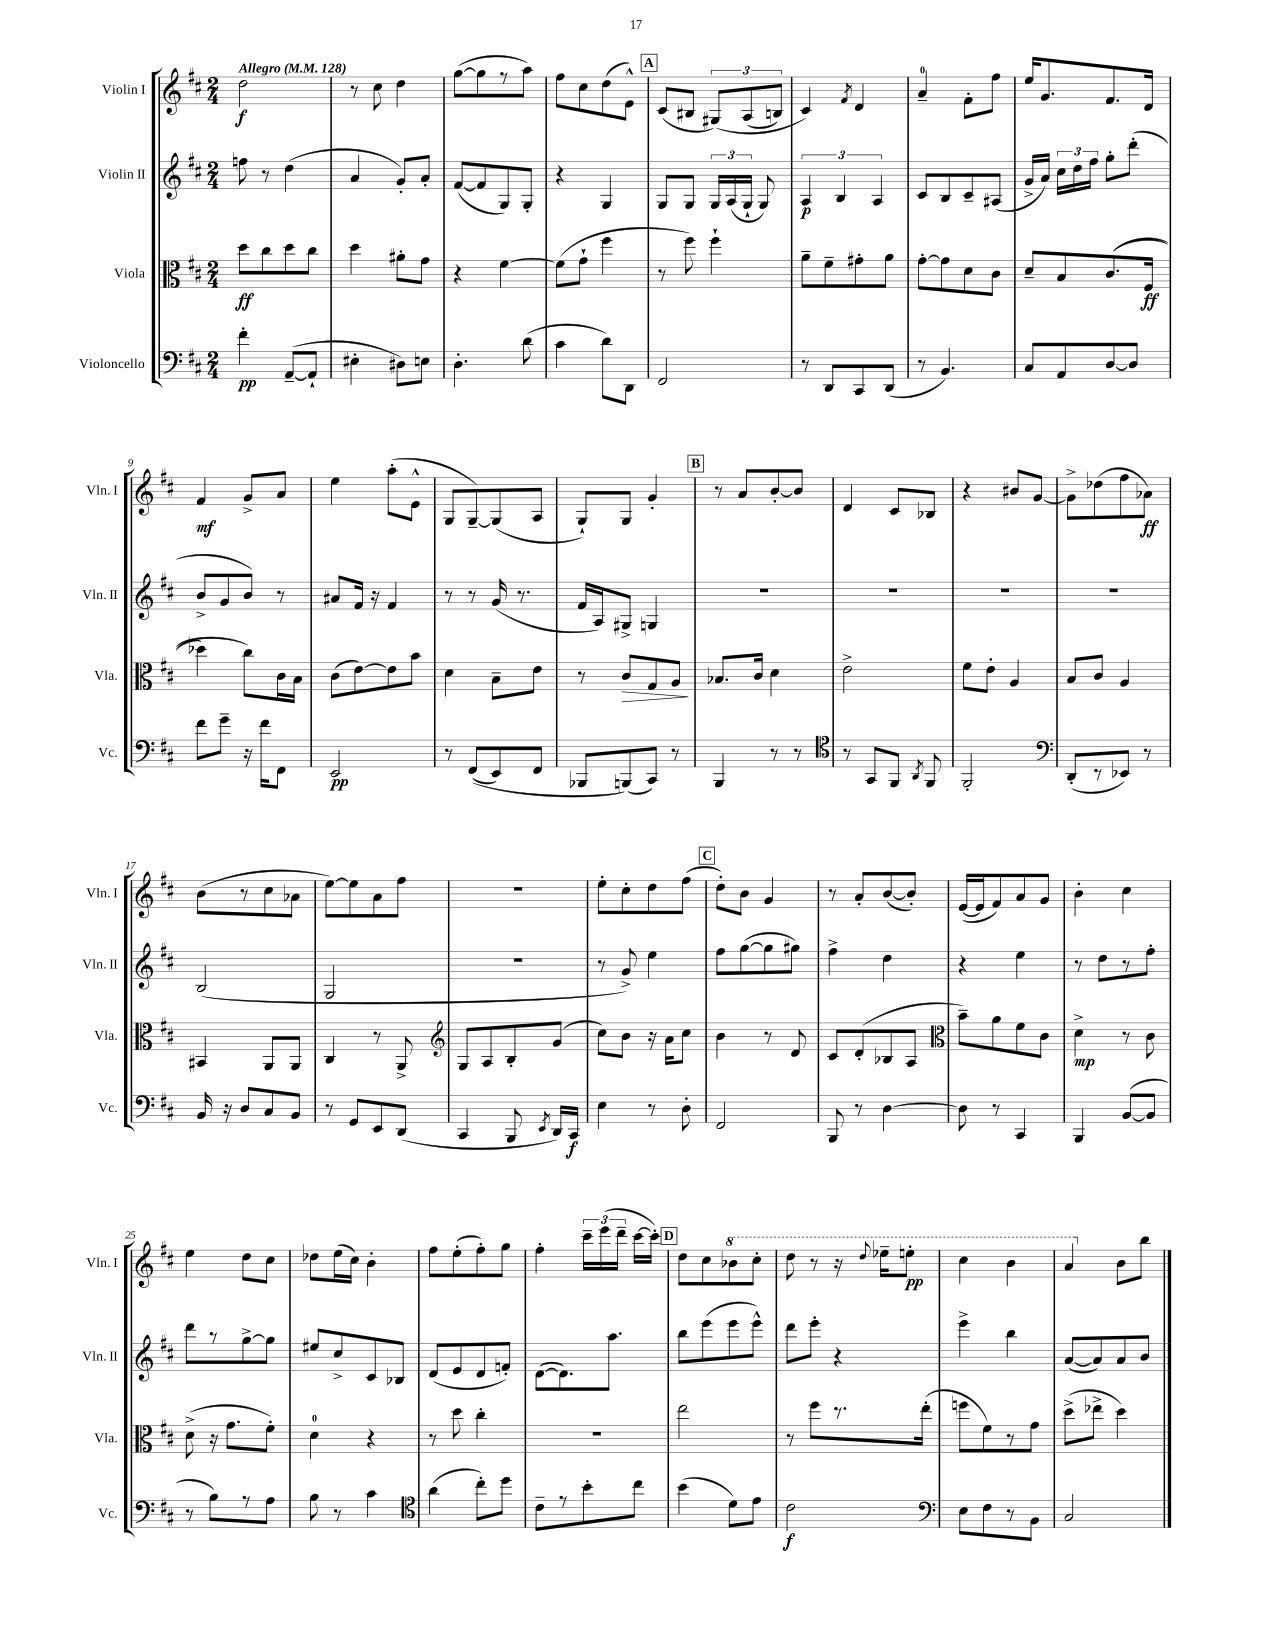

**kern	**kern	**kern	**kern
*staff4	*staff3	*staff2	*staff1
*clefF4	*clefC3	*clefG2	*clefG2
*k[f#c#]	*k[f#c#]	*k[f#c#]	*k[f#c#]
*M2/4	*M2/4	*M2/4	*M2/4
*MM128	*MM128	*MM128	*MM128
4f#'	8dd	8ff	2dd
.	8cc#	8r	.
([8AA~	8dd	(4dd	.
8AA`]	8cc#	.	.
=	=	=	=
4E#'	4dd	4a	8r
.	.	.	8cc#
8D#)	8a#'	8g')	4dd
8E	8g	8a'	.
=	=	=	=
4.D'	4r	([8f#	([8gg
.	.	8f#]	8gg]
.	[4f#	8G)	8r
(8d	.	8G'	8aa)
=	=	=	=
4c#	(8f#]	4r	8ff#
.	8g`	.	8cc#
8d)	4ff#	4G	(8dd
8DD	.	.	8e^^)
=	=	=	=
2FF#	8r	8G	(8c#
.	8ff#)	8G	8B#
.	4ff#`	24G	&(12G#)
.	.	(24A	.
.	.	24G`	(12A
.	.	8G)	.
.	.	.	12B)
=	=	=	=
8r	8a~	6A	4c#&)
8DD	8f#~	.	.
.	.	6B	.
.	.	.	8qf#
8CC#	8g#'	.	4d
.	.	6A	.
(8DD	8a	.	.
=	=	=	=
8r	[8g'	8c#	4a~
4.BB)	8g]	8B	.
.	8d	8c#~	8f#'
.	8c#	(8A#	8ff#
=	=	=	=
8C#	8d~	16g^	16ee
.	.	16a)	8.g
8AA	8B	24cc#	.
.	.	24dd	.
.	.	24ff#	.
[8D	&((8.c#	8gg'	8.f#
8D]	.	(8ddd'	.
.	16F#	.	16d
=	=	=	=
8f#	4dd-)	8b^	4f#
8g~	.	8g	.
16r	8cc#&)	8b)	8g^
16f#	.	.	.
8FF#	16c#	8r	8a
.	16B	.	.
=	=	=	=
2EE	(8c#	8a#	4ee
.	[8e)	16f#	.
.	.	16r	.
.	8e]	4f#	(8aa'
.	8b	.	8e^^
=	=	=	=
8r	4d	8r	8G
&((8FF#	.	8r	[8G~)
8EE)	8B~	(16g	(8G]
.	.	8.r	.
8FF#	8e	.	8A
=	=	=	=
8BBB-	8r	16f#	8G`)
.	.	16A)	.
(8BBB&)	8c#	8G#^	8G
8CC#)	8G	4G	4g'
8r	8A	.	.
=	=	=	=
4BBB	8.B-	2r	8r
.	.	.	8a
.	16c#	.	.
8r	4d	.	[8b'
8r	.	.	8b]
=	=	=	=
*clefC4	*	*	*
8r	2e^	2r	4d
8GG	.	.	.
8FF#	.	.	8c#
8qAA	.	.	.
8FF#	.	.	8B-
=	=	=	=
2FF#'	8f#	2r	4r
.	8e'	.	.
.	4A	.	8b#
.	.	.	[8g
=	=	=	=
*clefF4	*	*	*
(8DD'	8B	2r	8g^]
8r	8c#	.	(8dd-
8EE-)	4A	.	8ff#
8r	.	.	8a-)
=	=	=	=
16BB	4BB#	(2B	(8b
16r	.	.	.
8D	.	.	8r
8C#	8AA	.	8cc#
8BB	8AA	.	8a-
=	=	=	=
8r	4C#	2G	[8ee)
8GG	.	.	8ee]
8EE	8r	.	8a
(8DD	8AA^	.	8ff#
=	=	=	=
*	*clefG2	*	*
4CC#	8G	2r	2r
.	8A	.	.
8BBB	8B'	.	.
8qEE	.	.	.
16DD)	(8g	.	.
16CC#	.	.	.
=	=	=	=
4E	8cc#)	8r	8ee'
.	8b	8g^)	8cc#'
8r	16r	4ee	8dd
.	16a	.	.
8D'	8cc#	.	(8ff#
=	=	=	=
2FF#	4b	8ff#	8dd')
.	.	([8gg	8b
.	8r	8gg]	4g
.	8d	8gg#)	.
=	=	=	=
8BBB	8c#	4ff#^	8r
8r	(8d'	.	8a'
[4D	8B-	4dd	([8b
.	8A	.	8b'])
=	=	=	=
*	*clefC3	*	*
8D]	8b~)	4r	([16e
.	.	.	16e]
8r	8a	.	8f#)
4CC#	8f#	4ee	8a
.	8c#	.	8g
=	=	=	=
4BBB	4d^	8r	4b'
.	.	8dd	.
([8BB	8r	8r	4cc#
8BB]	8c#	8ff#'	.
=	=	=	=
8r	(8d^	8ddd	4ee
8B)	16r	8r	.
.	8.g	.	.
8r	.	[8gg^	8dd
8A	8f#')	8gg]	8cc#
=	=	=	=
8B	4d	8ee#	8dd-
8r	.	8cc#^	(16ee
.	.	.	16cc#)
4c#	4r	8c#	4b'
.	.	8B-	.
=	=	=	=
*clefC4	*	*	*
(4a	8r	(8d	8ff#
.	8dd	8e	(8ee'
8cc#')	4cc#'	8d	8ff#')
8dd	.	8f')	8gg
=	=	=	=
8c#~	2r	([8d	4ff#'
8r	.	8.d])	.
8b'	.	.	24ccc#~
.	.	.	(24eee
.	.	8.aa	.
.	.	.	24ddd~
8cc#	.	.	[16ccc#
.	.	.	16ccc#'])
=	=	=	=
(4b	2ee	8bb	8dd
.	.	(8eee	8cc#
8d)	.	8eee	8bb-
8e	.	8eee^^)	8ccc#'
=	=	=	=
2c#	8r	8ddd	8ddd
.	8ff#	8eee'	8r
.	8.r	4r	16r
.	.	.	8qqddd
.	.	.	16eee-~
.	.	.	8eee'
.	(16ee'	.	.
=	=	=	=
*clefF4	*	*	*
8E	8ff	4eee^	4ccc#
8F#	8f#)	.	.
8r	8r	4bb	4bb
8BB	8g	.	.
=	=	=	=
2C#	(8dd^	([8a	4aa
.	8ee-^	8a])	.
.	4dd)	8a	8b
.	.	8b	8bb
==	==	==	==
*-	*-	*-	*-
